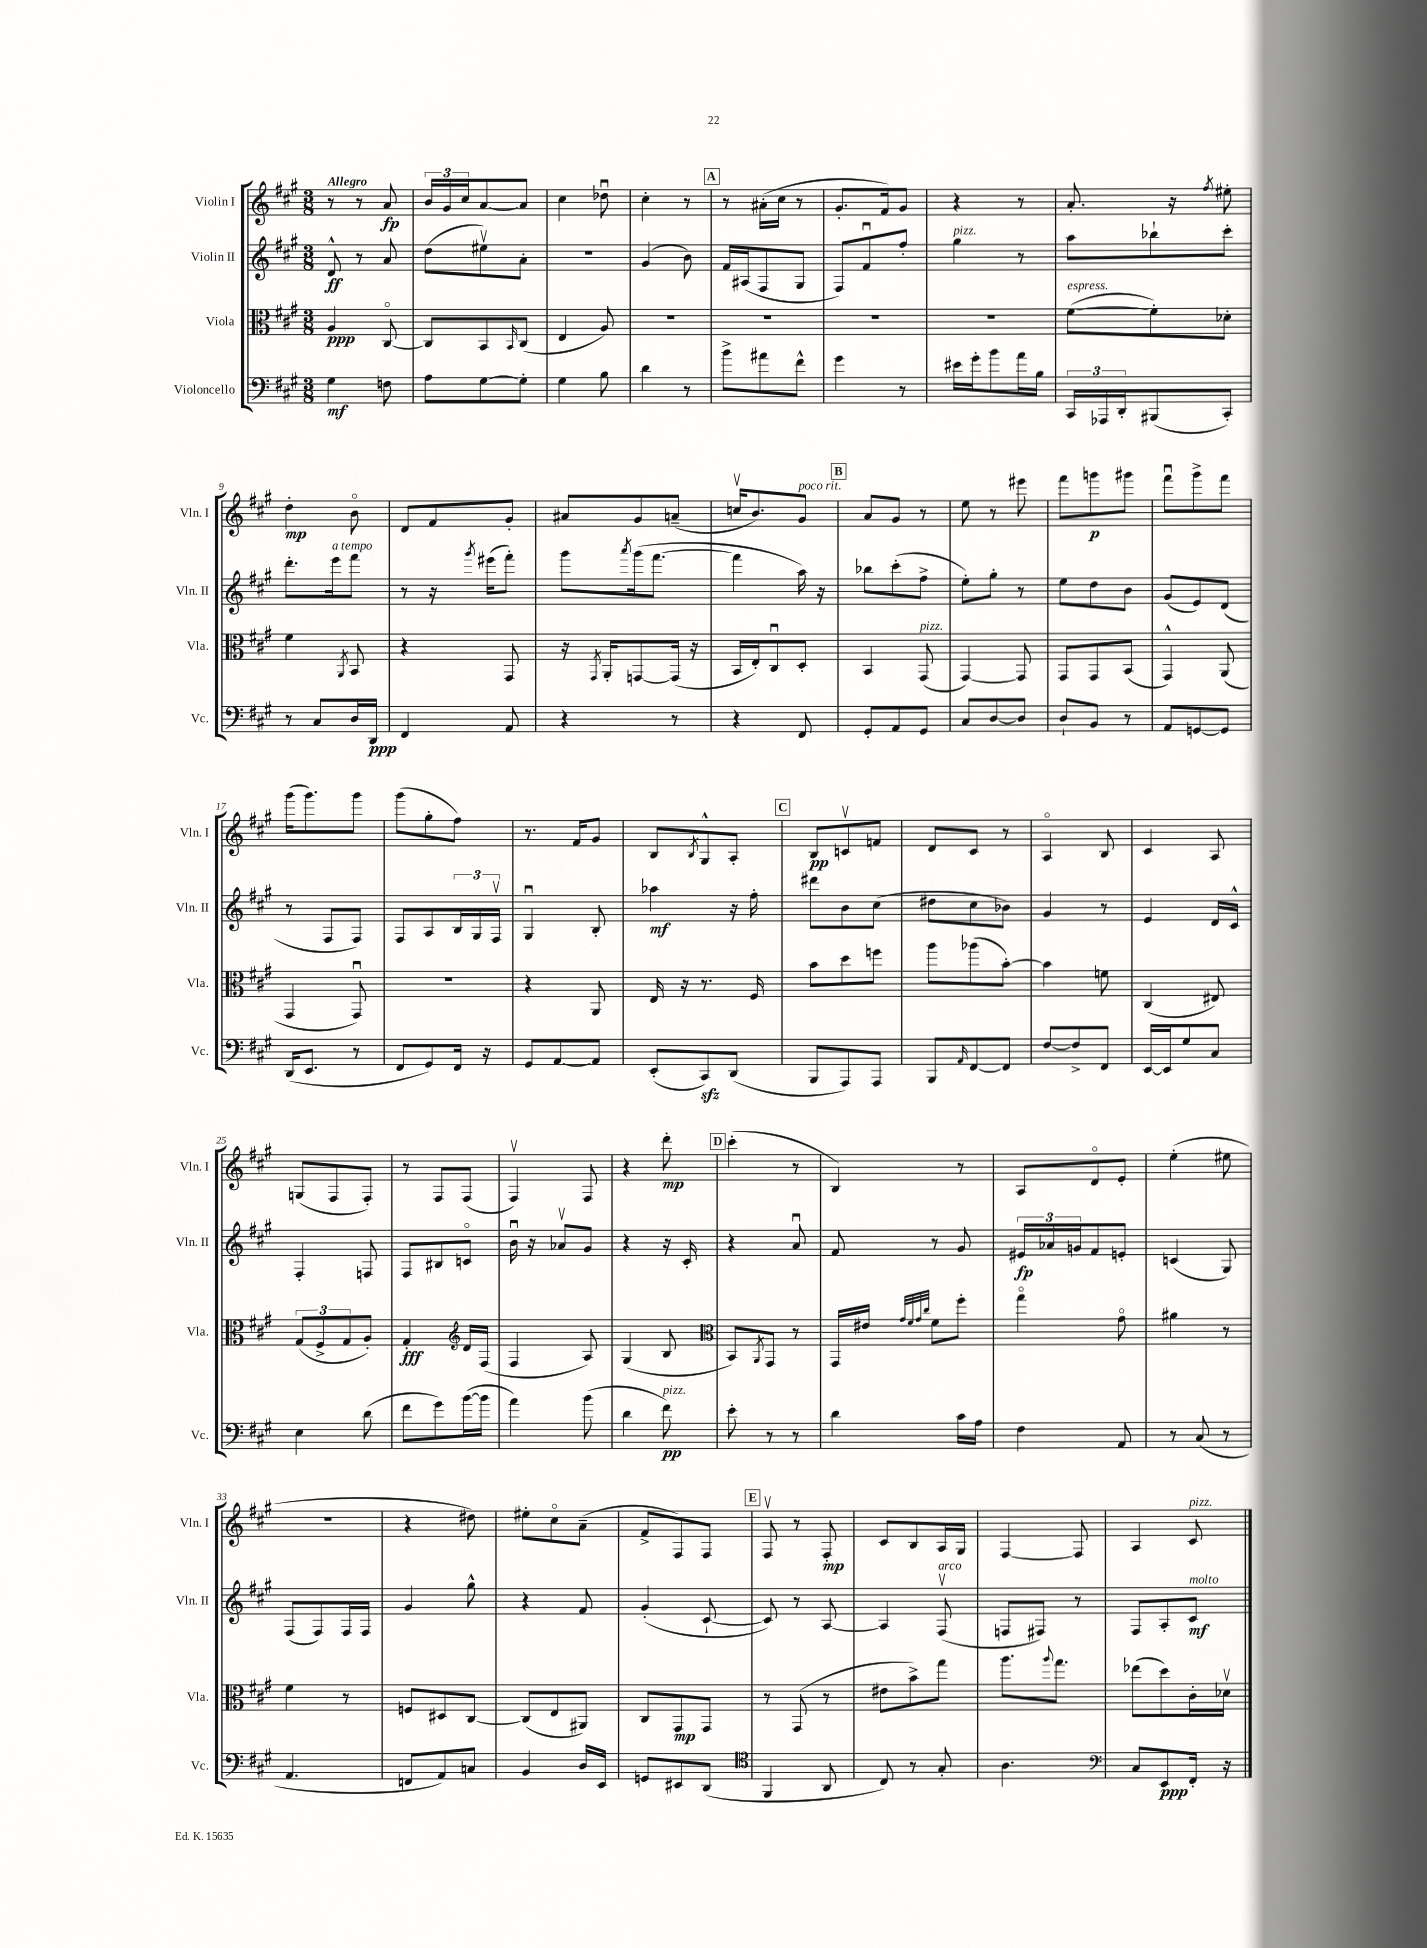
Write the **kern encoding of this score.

**kern	**dynam	**kern	**dynam	**kern	**dynam	**kern	**dynam
*part4	*part4	*part3	*part3	*part2	*part2	*part1	*part1
*staff4	*staff4	*staff3	*staff3	*staff2	*staff2	*staff1	*staff1
*I"Violoncello	*	*I"Viola	*	*I"Violin II	*	*I"Violin I	*
*I'Vc.	*	*I'Vla.	*	*I'Vln. II	*	*I'Vln. I	*
*clefF4	*	*clefC3	*	*clefG2	*	*clefG2	*
*k[f#c#g#]	*	*k[f#c#g#]	*	*k[f#c#g#]	*	*k[f#c#g#]	*
*M3/8	*	*M3/8	*	*M3/8	*	*M3/8	*
=1	=1	=1	=1	=1	=1	=1	=1
!	!	!	!	!	!	!LO:TX:a:B:t=Allegro	!
4G#\	mf	4A/	ppp	8d^^/	ff	8r	.
.	.	.	.	8r	.	8r	.
8Fn\	.	[8C#/	.	8a/	.	8a/	fp
=2	=2	=2	=2	=2	=2	=2	=2
8A\L	.	8C#/L]	.	(8dd\L	.	24b/LL	.
.	.	.	.	.	.	24g#/	.
.	.	.	.	.	.	24cc#/J	.
[8G#\	.	8BB/	.	8ee#Xv\)	.	[8a/	.
.	.	16qqBB/	.	.	.	.	.
8G#'\J]	.	(8C#/J	.	8a'\J	.	8a/J]	.
=3	=3	=3	=3	=3	=3	=3	=3
4G#\	.	4E/	.	4.r	.	4cc#\	.
8B\	.	8A/)	.	.	.	8dd-Xu\	.
=4	=4	=4	=4	=4	=4	=4	=4
4d\	.	4.r	.	(4g#/	.	4cc#'\	.
8r	.	.	.	8b\)	.	8r	.
!!LO:REH:place=s1:t=A
=5	=5	=5	=5	=5	=5	=5	=5
8b^\L	.	4.r	.	16f#/LL	.	8r	.
.	.	.	.	(16A#X/J	.	.	.
8a#X\	.	.	.	8F#/	.	(16a#X'\LL	.
.	.	.	.	.	.	16cc#\JJ	.
8f#^^\J	.	.	.	8G#/J	.	8r	.
=6	=6	=6	=6	=6	=6	=6	=6
4g#\	.	4.r	.	8F#/L)	.	8.g#'/L	.
.	.	.	.	8f#u/	.	.	.
.	.	.	.	.	.	16f#/k)	.
8r	.	.	.	8ff#'/J	.	8g#/J	.
=7	=7	=7	=7	=7	=7	=7	=7
!	!	!	!	!LO:TX:a:i:t=pizz.	!	!	!
16e#X\LL	.	4.r	.	4gg#\	.	4r	.
16g#'\J	.	.	.	.	.	.	.
8b\	.	.	.	.	.	.	.
16a\L	.	.	.	8r	.	8r	.
16B\JJ	.	.	.	.	.	.	.
=8	=8	=8	=8	=8	=8	=8	=8
!	!	!LO:TX:a:i:t=espress.	!	!	!	!	!
24CC#/LL	.	([8f#\L	.	8aa\L	.	8.a'/	.
24AAA-X/	.	.	.	.	.	.	.
24DD'/J	.	.	.	.	.	.	.
(8BBB#X/	.	8f#'\])	.	8bb-X`\	.	.	.
.	.	.	.	.	.	16r	.
.	.	.	.	.	.	8qff#/	.
8CC#'/J)	.	8d-X'\J	.	8ccc#'\J	.	8ee#X'\	.
!!LO:LB:g=z
=9	=9	=9	=9	=9	=9	=9	=9
8r	.	4f#\	.	8.ddd'\L	.	4dd'\	mp
8C#/L	.	.	.	.	.	.	.
!	!	!	!	!LO:TX:a:i:t=a tempo	!	!	!
.	.	.	.	16eee\k	.	.	.
.	.	8qAA/	.	.	.	.	.
16D/L	.	8BB/	.	8fff#\J	.	8b\	.
16DD/JJ	ppp	.	.	.	.	.	.
=10	=10	=10	=10	=10	=10	=10	=10
4FF#/	.	4r	.	8r	.	8d/L	.
.	.	.	.	16r	.	8f#/	.
.	.	.	.	8qggg#/	.	.	.
.	.	.	.	(16eee#X\KL	.	.	.
8AA/	.	8GG#/	.	8fff#'\J)	.	8g#'/J	.
=11	=11	=11	=11	=11	=11	=11	=11
4r	.	16r	.	8ggg#\L	.	8a#X/L	.
.	.	8qGG#/	.	.	.	.	.
.	.	16AA'/KL	.	.	.	.	.
.	.	.	.	8qaaa/	.	.	.
.	.	[8GGn/	.	(16ggg#\k	.	8g#/	.
.	.	.	.	[8.fff#\J	.	.	.
8r	.	(16GG/Jk]	.	.	.	(8an~/J	.
.	.	16r	.	.	.	.	.
=12	=12	=12	=12	=12	=12	=12	=12
4r	.	16BB/LL	.	4fff#\]	.	16ccnv/KL	.
.	.	16E'/J)	.	.	.	8.b/)	.
.	.	8C#u/	.	.	.	.	.
!	!	!	!	!	!	!LO:TX:a:i:t=poco rit.	!
8FF#/	.	8D'/J	.	16aa\)	.	8g#/J	.
.	.	.	.	16r	.	.	.
!!LO:REH:place=s1:t=B
=13	=13	=13	=13	=13	=13	=13	=13
8GG#'/L	.	4BB/	.	8bb-X\L	.	8a/L	.
8AA/	.	.	.	(8ccc#'\	.	8g#/J	.
!	!	!LO:TX:a:i:t=pizz.	!	!	!	!	!
8GG#/J	.	(8GG#/	.	8ff#^\J	.	8r	.
=14	=14	=14	=14	=14	=14	=14	=14
8C#/L	.	[4GG#/)	.	8ee'\L)	.	8ee\	.
[8D/	.	.	.	8gg#'\J	.	8r	.
8D/J]	.	8GG#/]	.	8r	.	8eee#X\	.
=15	=15	=15	=15	=15	=15	=15	=15
8D`/L	.	8GG#/L	.	8ee\L	.	8fff#\L	.
8BB/J	.	8GG#/	.	8dd\	.	8gggn\	p
8r	.	(8BB/J	.	8b\J	.	8ggg#X\J	.
=16	=16	=16	=16	=16	=16	=16	=16
8AA/L	.	4GG#^^/)	.	(8g#/L	.	8fff#u\L	.
[8GGn/	.	.	.	8e/)	.	8ggg#^\	.
8GG/J]	.	(8AA/	.	(8d/J	.	8fff#\J	.
!!LO:LB:g=z
=17	=17	=17	=17	=17	=17	=17	=17
(16DD/KL	.	4GG#/	.	8r	.	(16ggg#\KL	.
8.EE/J	.	.	.	.	.	8.ggg#\)	.
.	.	.	.	8F#/L	.	.	.
8r	.	8GG#u/)	.	8F#/J)	.	8ggg#\J	.
=18	=18	=18	=18	=18	=18	=18	=18
8FF#/L	.	4.r	.	8F#/L	.	(8ggg#\L	.
8GG#/)	.	.	.	8A/	.	8gg#'\	.
16FF#/Jk	.	.	.	24B/L	.	8ff#\J)	.
.	.	.	.	24G#/	.	.	.
16r	.	.	.	.	.	.	.
.	.	.	.	24F#v/JJ	.	.	.
=19	=19	=19	=19	=19	=19	=19	=19
8GG#/L	.	4r	.	4G#u/	.	8.r	.
[8AA/	.	.	.	.	.	.	.
.	.	.	.	.	.	16f#/KL	.
8AA/J]	.	8AA/	.	8B'/	.	8g#/J	.
=20	=20	=20	=20	=20	=20	=20	=20
(8EE'/L	.	16E/	.	4aa-X\	mf	8B/L	.
.	.	16r	.	.	.	.	.
.	.	.	.	.	.	8qB/	.
8CC#zz/)	.	8.r	.	.	.	8G#^^/	.
(8DD/J	.	.	.	16r	.	8A'/J	.
.	.	16F#/	.	16ff#'\	.	.	.
!!LO:REH:place=s1:t=C
=21	=21	=21	=21	=21	=21	=21	=21
8BBB/L	.	8b\L	.	8ddd#X\L	.	8B/L	pp
8AAA/)	.	8dd\	.	8b\	.	8cnv/	.
8AAA/J	.	8ffn\J	.	(8cc#\J	.	8fn/J	.
=22	=22	=22	=22	=22	=22	=22	=22
8BBB/L	.	8aa\L	.	8dd#X\L	.	8d/L	.
16qqAA/	.	.	.	.	.	.	.
[8FF#/	.	(8aa-X\	.	8cc#\	.	8c#/J	.
8FF#/J]	.	[8b'\J)	.	8b-X\J)	.	8r	.
=23	=23	=23	=23	=23	=23	=23	=23
[8F#/L	.	4b\]	.	4g#/	.	4A/	.
8F#^/]	.	.	.	.	.	.	.
8FF#/J	.	8fn\	.	8r	.	8B/	.
=24	=24	=24	=24	=24	=24	=24	=24
[16EE/LL	.	(4C#/	.	4e/	.	4c#/	.
16EE/J]	.	.	.	.	.	.	.
8G#/	.	.	.	.	.	.	.
8C#/J	.	8E#X/)	.	16d/LL	.	8A/	.
.	.	.	.	16c#^^/JJ	.	.	.
!!LO:LB:g=z
=25	=25	=25	=25	=25	=25	=25	=25
4E\	.	(12G#/L	.	4F#'/	.	(8Gn/L	.
.	.	12F#^/	.	.	.	.	.
.	.	.	.	.	.	8F#/	.
.	.	12G#/	.	.	.	.	.
(8d\	.	8A'/J)	.	8Fn/	.	8F#'/J)	.
=26	=26	=26	=26	=26	=26	=26	=26
8f#\L	.	4G#'/	fff	8F#/L	.	8r	.
8g#\)	.	.	.	8B#X/	.	8F#/L	.
*	*	*clefG2	*	*	*	*	*
([16b\L	.	16d/LL	.	8cn/J	.	(8F#/J	.
16b\JJ]	.	(16F#/JJ	.	.	.	.	.
=27	=27	=27	=27	=27	=27	=27	=27
4a\)	.	4F#/	.	16bu\	.	4F#v/)	.
.	.	.	.	16r	.	.	.
.	.	.	.	8a-Xv/L	.	.	.
(8b\	.	8A/)	.	8g#/J	.	8F#/	.
=28	=28	=28	=28	=28	=28	=28	=28
4d\	.	(4G#/	.	4r	.	4r	.
!LO:TX:a:i:t=pizz.	!	!	!	!	!	!	!
8f#\)	pp	8B/	.	16r	.	8ddd'\	mp
.	.	.	.	16c#'/	.	.	.
!!LO:REH:place=s1:t=D
=29	=29	=29	=29	=29	=29	=29	=29
*	*	*clefC3	*	*	*	*	*
8e'\	.	8BB/L)	.	4r	.	(4ccc#'\	.
.	.	8qAA/	.	.	.	.	.
8r	.	8GG#/J	.	.	.	.	.
8r	.	8r	.	8au/	.	8r	.
=30	=30	=30	=30	=30	=30	=30	=30
4d\	.	16GG#/LL	.	8f#/	.	4B/)	.
.	.	16e#X/JJ	.	.	.	.	.
.	.	32qqg#/LLL	.	.	.	.	.
.	.	32qqf#/	.	.	.	.	.
.	.	32qqg#/	.	.	.	.	.
.	.	32qqcc#/JJJ	.	.	.	.	.
.	.	8f#\L	.	8r	.	.	.
16c#\LL	.	8ff#'\J	.	8g#/	.	8r	.
16A\JJ	.	.	.	.	.	.	.
=31	=31	=31	=31	=31	=31	=31	=31
4F#\	.	4gg#\	.	24e#X/LL	fp	8A/L	.
.	.	.	.	24a-X/	.	.	.
.	.	.	.	24gn/J	.	.	.
.	.	.	.	8f#/	.	8d/	.
8AA/	.	8g#\	.	8en'/J	.	8e'/J	.
=32	=32	=32	=32	=32	=32	=32	=32
8r	.	4a#X\	.	(4cn/	.	(4ee'\	.
(8C#/	.	.	.	.	.	.	.
8r	.	8r	.	8G#/)	.	8ee#X\	.
!!LO:LB:g=z
=33	=33	=33	=33	=33	=33	=33	=33
4.AA/	.	4f#\	.	(8F#/L	.	4.r	.
.	.	.	.	8F#/)	.	.	.
.	.	8r	.	16F#/L	.	.	.
.	.	.	.	16F#/JJ	.	.	.
=34	=34	=34	=34	=34	=34	=34	=34
8FFn/L	.	8Fn/L	.	4g#/	.	4r	.
8AA/)	.	8D#X/	.	.	.	.	.
8Cn/J	.	[8C#/J	.	8gg#^^\	.	8dd#X\)	.
=35	=35	=35	=35	=35	=35	=35	=35
4BB/	.	(8C#/L]	.	4r	.	8ee#X'\L	.
.	.	8E/	.	.	.	8cc#\	.
16D/LL	.	8AA#X/J)	.	8f#/	.	(8a~\J	.
16EE/JJ	.	.	.	.	.	.	.
=36	=36	=36	=36	=36	=36	=36	=36
8GGn/L	.	8C#/L	.	(4g#'/	.	8f#^/L	.
8EE#X/	.	8GG#/	mp	.	.	8F#/)	.
(8DD/J	.	8GG#/J	.	[8c#`/	.	8F#/J	.
!!LO:REH:place=s1:t=E
=37	=37	=37	=37	=37	=37	=37	=37
*clefC4	*	*	*	*	*	*	*
4FF#/	.	8r	.	8c#/])	.	8F#v/	.
.	.	(8GG#/	.	8r	.	8r	.
8AA/	.	8r	.	[8A/	.	8F#'/	mp
=38	=38	=38	=38	=38	=38	=38	=38
8C#/)	.	8e#X\L	.	4A/]	.	8c#/L	.
8r	.	8b^\)	.	.	.	8B/	.
!	!	!	!	!LO:TX:a:i:t=arco	!	!	!
8G#'/	.	8gg#\J	.	(8F#v/	.	16A/L	.
.	.	.	.	.	.	16G#/JJ	.
=39	=39	=39	=39	=39	=39	=39	=39
4.A\	.	8.aa\L	.	8Fn/L	.	[4F#/	.
.	.	.	.	8F#X/J)	.	.	.
.	.	8qqaa/	.	.	.	.	.
.	.	8.gg#\J	.	.	.	.	.
.	.	.	.	8r	.	8F#/]	.
=40	=40	=40	=40	=40	=40	=40	=40
*clefF4	*	*	*	*	*	*	*
8C#/L	.	(8ee-X\L	.	8F#/L	.	4A/	.
8EE/	ppp	8dd\)	.	8A'/	.	.	.
!	!	!	!	!	!	!LO:TX:a:i:t=pizz.	!
!	!	!	!	!LO:TX:a:i:t=molto	!	!	!
16FF#'/Jk	.	16c#'\L	.	8c#/J	mf	8c#/	.
16r	.	16d-Xv\JJ	.	.	.	.	.
==	==	==	==	==	==	==	==
*-	*-	*-	*-	*-	*-	*-	*-
